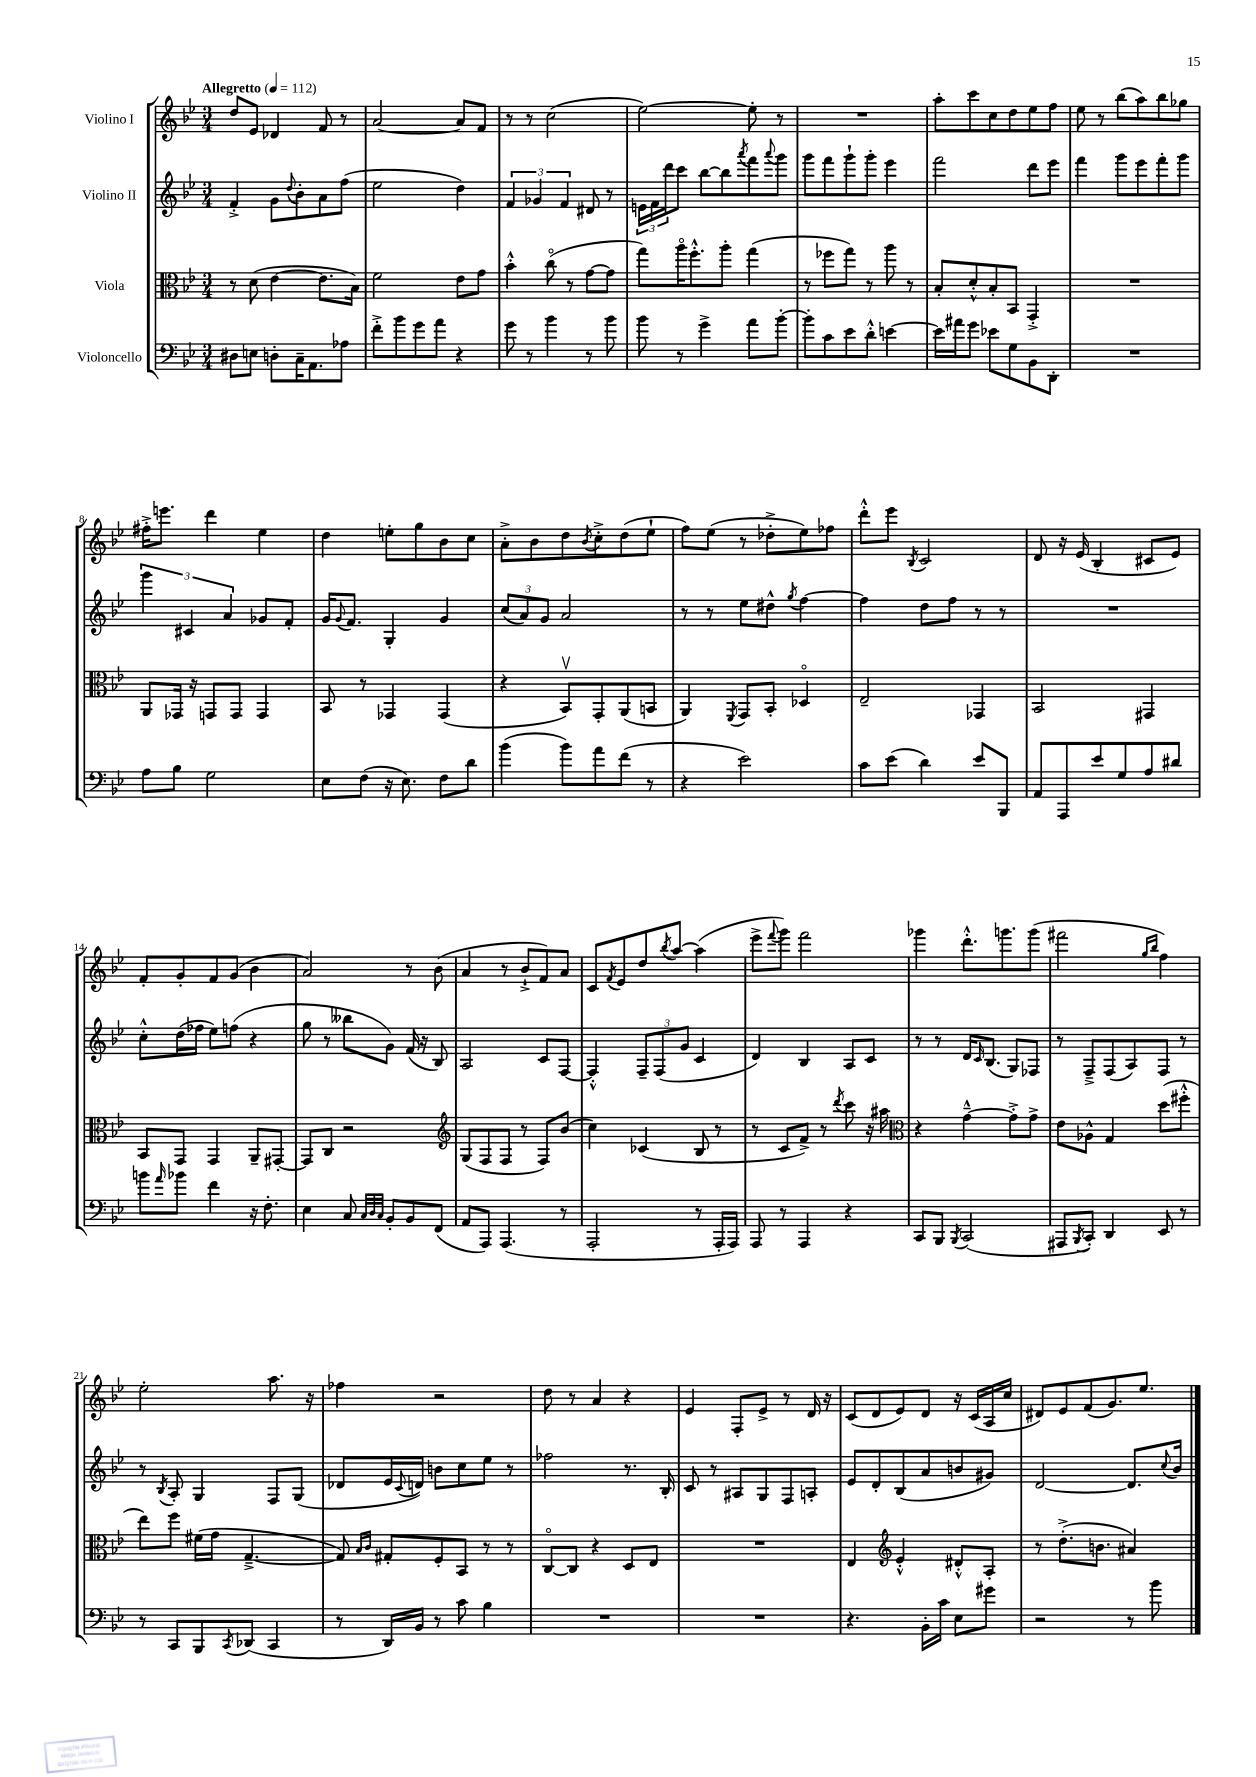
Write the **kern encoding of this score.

**kern	**kern	**kern	**kern
*part4	*part3	*part2	*part1
*staff4	*staff3	*staff2	*staff1
*I"Violoncello	*I"Viola	*I"Violino II	*I"Violino I
*clefF4	*clefC3	*clefG2	*clefG2
*k[b-e-]	*k[b-e-]	*k[b-e-]	*k[b-e-]
*M3/4	*M3/4	*M3/4	*M3/4
*MM112	*MM112	*MM112	*MM112
=1	=1	=1	=1
!	!	!	!LO:TX:a:B:t=Allegretto
8D#X\L	8r	4f'^/	8dd/L
8En\J	(8d\	.	8e-/J
8Dn'\L	[4e-\	8g\L	4d-X/
.	.	8qqdd/	.
16C~\K	.	8b-'\	.
8.AA\	.	.	.
.	8.e-\L]	8a\	8f/
8A-X\J	.	(8ff\J	8r
.	16B-\Jk)	.	.
=2	=2	=2	=2
8f'^\L	2f\	2ee-\	[2a/
8b-\	.	.	.
8g\	.	.	.
8a\J	.	.	.
4r	8e-\L	4dd\)	8a/L]
.	8g\J	.	8f/J
=3	=3	=3	=3
8g\	4b-'^^\	6f/	8r
8r	.	.	8r
.	.	6g-X/	.
4b-\	(8cc\	.	(2cc\
.	.	6f/	.
.	8r	.	.
8r	[8g\L	8d#X/	.
8b-\	8g\J]	8r	.
=4	=4	=4	=4
8b-\	8gg\L)	24en\LL	[2ee-\)
.	.	24f\	.
.	.	24ddd\J	.
8r	16aa\K	8ccc\J	.
.	8.ff'^^\	.	.
4g^\	.	[8bb-\L	.
.	8aa'\J	8bb-\]	.
.	.	8qaaa/	.
8a\L	(4gg\	8fff\	8ee-'\]
.	.	8qqaaa/	.
[8b-'\J	.	8ggg\J	8r
=5	=5	=5	=5
8b-'\L]	8r	8ggg\L	2.r
8c\	8ff-X\L	8fff\	.
8e-\	8gg\J)	8ggg`\	.
8d'^^\J	8r	8ggg'\J	.
[4en\	8aa\	4eee-\	.
.	8r	.	.
=6	=6	=6	=6
16e\LL]	8B-'/L	2fff\	8aa'\L
16a#X\J	.	.	.
8g\J	8d'^^/	.	8ccc\
8e-X\L	8B-'/	.	8cc\
8G\	8BB-/J	.	8dd\
8BB-\	4GG'^/	8ddd\L	8ee-\
8DD'\J	.	8eee-\J	8ff\J
=7	=7	=7	=7
2.r	2.r	4fff\	8ee-\
.	.	.	8r
.	.	8ggg\L	(8bb-\L
.	.	8eee-\	8aa\)
.	.	8fff'\	8bb-\
.	.	8ggg\J	8gg-X\J
!!LO:LB:g=z
=8	=8	=8	=8
8A\L	8AA/L	6ggg\	16ff#X'^\KL
.	.	.	8.eeen\J
8B-\J	16GG-X/Jk	.	.
.	.	6c#X/	.
.	16r	.	.
2G\	8GGn/L	.	4ddd\
.	.	6a/	.
.	8GG/J	.	.
.	4GG/	8g-X/L	4ee-\
.	.	8f'/J	.
=9	=9	=9	=9
8E-\L	8BB-/	16g/KL	4dd\
.	.	8qqg/	.
.	.	8.f/J	.
(8F\J	8r	.	.
16r	4GG-X/	4G'/	8een'\L
8.E-\)	.	.	.
.	.	.	8gg\
8F\L	(4GG-/	4g/	8b-\
8d\J	.	.	8cc\J
=10	=10	=10	=10
(4b-\	4r	(12cc/L	8a'^\L
.	.	12a/)	.
.	.	.	8b-\
.	.	12g/J	.
8b-\L)	8BB-v/L)	2a/	8dd\
.	.	.	8qb-/
8a\	8GG'/	.	8cc'^\
(8f\J	(8AA/	.	(8dd\
8r	8BBn/J	.	8ee-`\J
=11	=11	=11	=11
4r	4AA/)	8r	8ff\L)
.	.	8r	(8ee-\J
.	8qFF/	.	.
2e-\)	8GG/L	8ee-\L	8r
.	8BB-'/J	8dd#X^^\J	8dd-X'^\L
.	.	8qgg/	.
.	4D-X/	[4ff\	8ee-\)
.	.	.	8ff-X\J
=12	=12	=12	=12
8c\L	2E-~/	4ff\]	8ddd'^^\L
(8e-\J	.	.	8eee-\J
.	.	.	8qB-/
4d\)	.	8dd\L	2c/
.	.	8ff\J	.
8e-/L	4GG-X/	8r	.
8BBB-/J	.	8r	.
=13	=13	=13	=13
8AA/L	2BB-/	2.r	8d/
8AAA/	.	.	16r
.	.	.	(16e-/
8e-/	.	.	4B-'/
8G/	.	.	.
8A/	4GG#X/	.	8c#X/L
8d#X/J	.	.	8e-/J)
!!LO:LB:g=z
=14	=14	=14	=14
8bn\L	8BB-/L	8cc'^^\L	8f'/L
16qqa/	.	.	.
8b-X\J	8GG/J	(16dd\L	8g'/
.	.	16ff-X\JJ	.
4f\	4GG/	8ee-\L)	8f/
.	.	(8ffn\J	(8g/J
16r	8AA~/L	4r	4b-\
8.F'\	.	.	.
.	[8GG#X'/J	.	.
=15	=15	=15	=15
4E-\	8GG#/L]	8gg\	2a/)
.	8C/J	8r	.
8C/	2r	8bb--X\L	.
32qqC/LLL	.	.	.
32qqD/	.	.	.
32qqC/JJJ	.	.	.
8BB-'/L	.	8g\J)	.
8BB-/	.	(16f/	8r
.	.	16r	.
(8FF/J	.	8B-/)	(8b-\
=16	=16	=16	=16
*	*clefG2	*	*
8AA/L	(8G/L	2A/	4a/
8AAA/J)	8F/	.	.
(4.AAA/	8F/J	.	8r
.	8r	.	8b-`^/L
.	8F/L)	8c/L	8f/)
8r	(8b-/J	[8F/J	8a/J
=17	=17	=17	=17
2AAA'/	4cc\)	4F'^^/]	8c/L
.	.	.	8qf/
.	.	.	8e-/
.	(4c-X/	12F~/L	8dd/
.	.	(12F/	.
.	.	.	8qbb-/
.	.	.	[8aa/J
.	.	12g/J	.
8r	8B-/	4c/	(4aa\]
16AAA'/LL	8r	.	.
16AAA/JJ)	.	.	.
=18	=18	=18	=18
8AAA/	8r	4d/)	8eee-^\L
.	.	.	8qqfff/
8r	8c/L	.	8ggg\J)
4AAA/	8f^/J)	4B-/	2fff\
.	8r	.	.
.	8qddd/	.	.
4r	8ccc\	8A/L	.
.	16r	8c/J	.
.	16aa#X\	.	.
=19	=19	=19	=19
*	*clefC3	*	*
8CC/L	4r	8r	4ggg-X\
8BBB-/J	.	8r	.
8qBBB-/	.	.	.
(2CC/	[4g~^^\	16d/KL	8.ddd'^^\L
.	.	16qqc/	.
.	.	(8.B-/J	.
.	.	.	8.gggn\
.	8g'^\L]	8G/L)	.
.	8g^\J	8F-X/J	(8ggg\J
=20	=20	=20	=20
8AAA#X/L	8e-\L	8r	2fff#X\
8qBBB-/	.	.	.
8CC'/J)	8A-X^^\J	8F~^/L	.
4DD/	4G/	(8F/	.
.	.	8A/)	.
.	.	.	16qqgg/LL
.	.	.	16qqbb-/JJ
8EE-/	(8dd\L	8F/J	4ff\)
8r	8ff#X'^^\J	8r	.
!!LO:LB:g=z
=21	=21	=21	=21
8r	8ee-\L)	8r	2ee-'\
.	.	8qB-/	.
8CC/L	8ff\J	8A'/	.
8BBB-/	(16f#X\LL	4G/	.
.	16g\JJ	.	.
8qCC/	.	.	.
(8DD-X/J	[4.G~^/	.	.
4CC/	.	8F/L	8.aa\
.	.	(8G/J	.
.	.	.	16r
=22	=22	=22	=22
8r	8G/])	8d-X/L	4ff-X\
.	16qqB-/LL	.	.
.	16qqc/JJ	.	.
16DD/LL)	8G#X'/L	16e-/L	.
.	.	8qqc/	.
16BB-/JJ	.	16dn/JJ)	.
8r	8F'/	8bn\L	2r
8c\	8BB-/J	8cc\	.
4B-\	8r	8ee-\J	.
.	8r	8r	.
=23	=23	=23	=23
2.r	[8C/L	2ff-X\	8dd\
.	8C/J]	.	8r
.	4r	.	4a/
.	8D/L	8.r	4r
.	8E-/J	.	.
.	.	16B-'/	.
=24	=24	=24	=24
2.r	2.r	8c/	4e-/
.	.	8r	.
.	.	8A#X/L	8F'/L
.	.	8G/	8e-^/J
.	.	8F/	8r
.	.	8An'/J	16d/
.	.	.	16r
=25	=25	=25	=25
4.r	4E-/	8e-/L	(8c/L
.	.	8d'/	8d/
*	*clefG2	*	*
.	4e-'^^/	(8B-/	8e-/)
16BB-'\LL	.	8a/	8d/J
16c\JJ	.	.	.
8E-\L	8d#X'^^/L	8bn/	16r
.	.	.	(16c/LL
8g#X\J	8A'/J	8g#X/J)	16A/
.	.	.	16cc/JJ
=26	=26	=26	=26
2r	8r	[2d/	8d#X/L)
.	(8.dd'^\L	.	8e-/
.	.	.	(8f/
.	8.bn\J	.	.
.	.	.	8.g/)
8r	4a#X/)	8.d/L]	.
.	.	.	8.ee-/J
8b-\	.	.	.
.	.	8qqcc/	.
.	.	16b-/Jk	.
==	==	==	==
*-	*-	*-	*-
